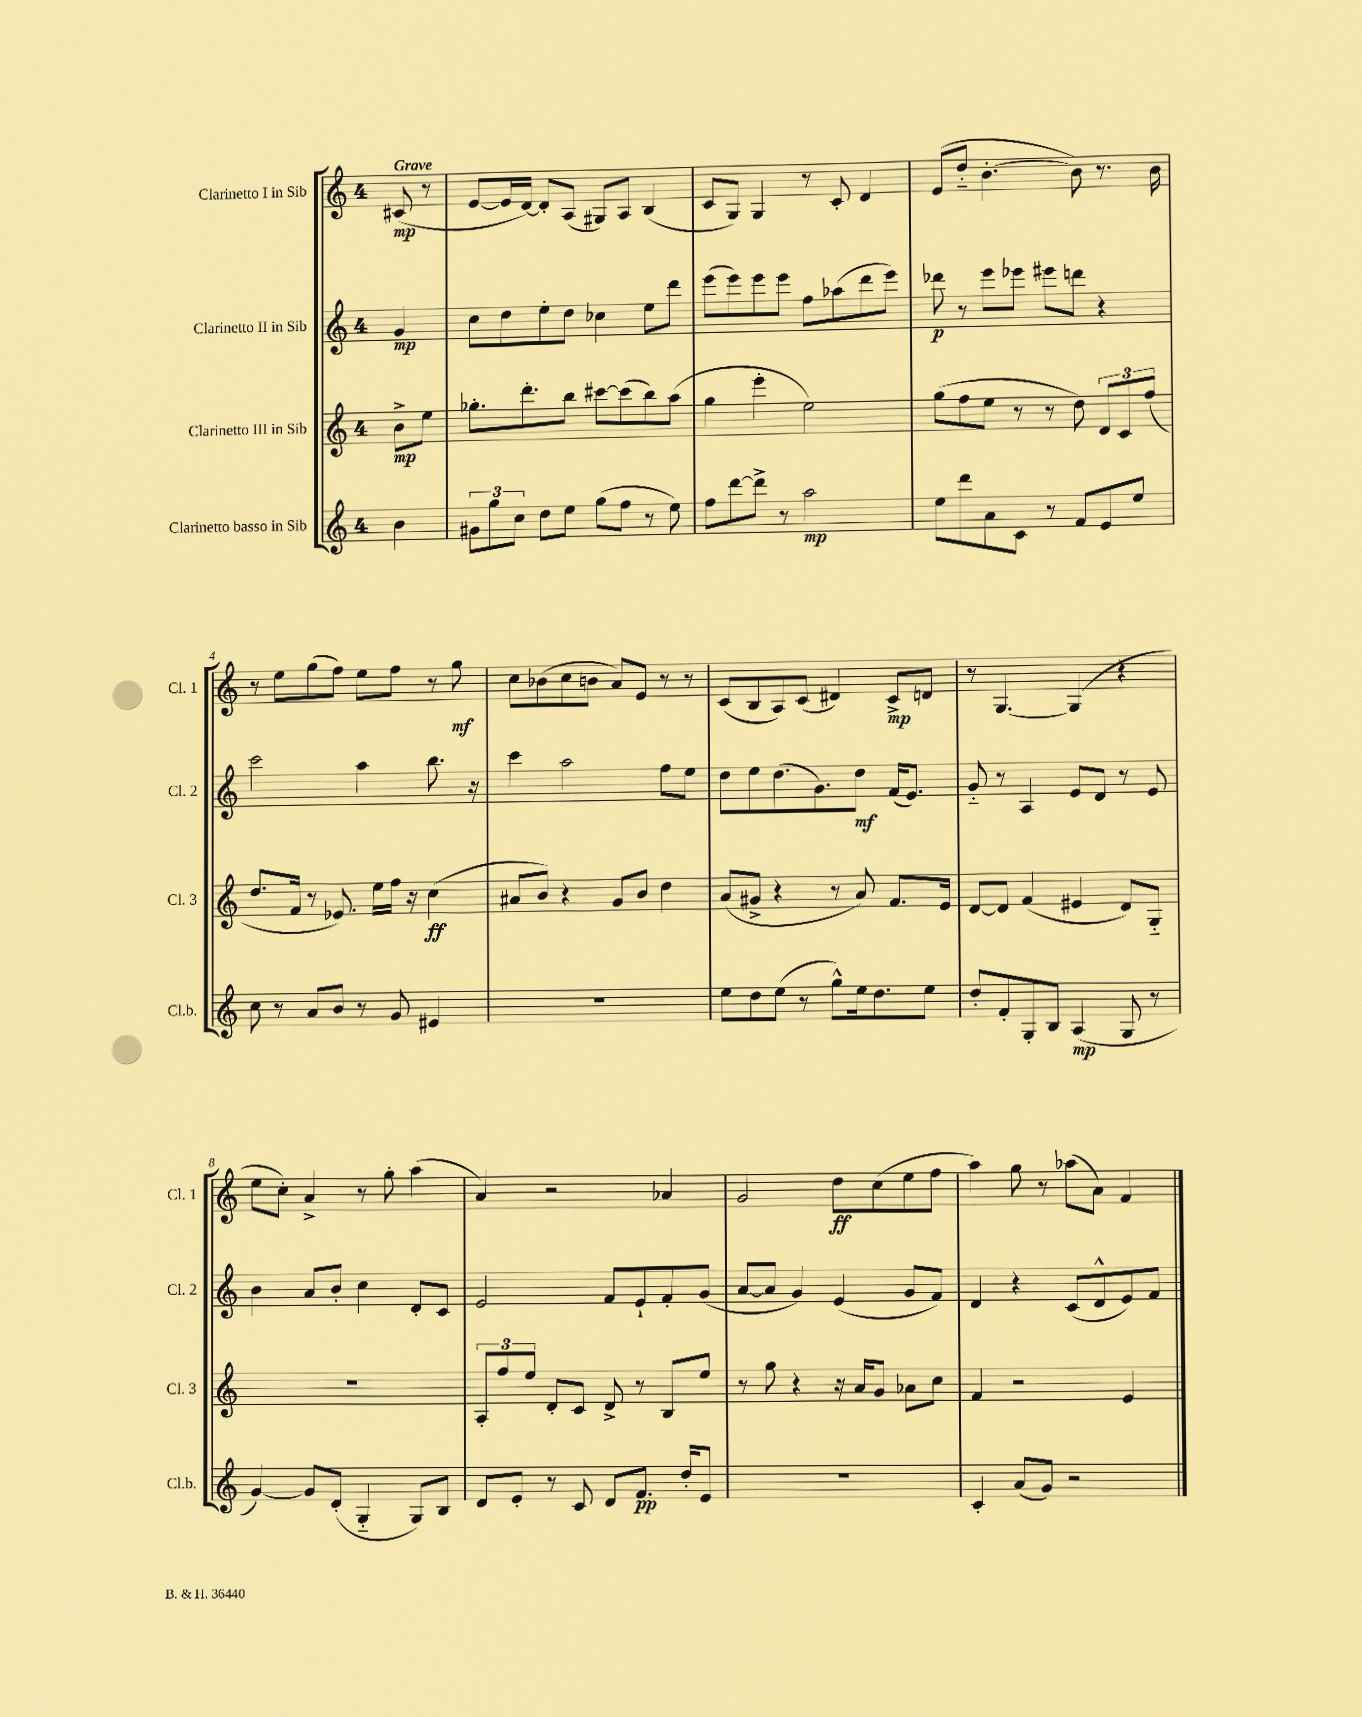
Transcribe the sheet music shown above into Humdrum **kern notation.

**kern	**kern	**kern	**kern
*staff4	*staff3	*staff2	*staff1
*clefG2	*clefG2	*clefG2	*clefG2
*k[]	*k[]	*k[]	*k[]
*M4/4	*M4/4	*M4/4	*M4/4
4b\	8b^\L	4g/	(8c#/
.	8ee\J	.	8r
=	=	=	=
12g#\L	8.gg-'\L	8cc\L	[8e/L
12gg\	.	.	.
.	.	8dd\	16e/]L
12cc\J	.	.	.
.	8.ddd'\	.	[16d/JJ)
8dd\L	.	8ee'\	8d'/]L
8ee\J	8bb\J	8dd\J	(8A/J
(8gg\L	[8ccc#\L	4cc-\	8G#/L)
8ff\J	(8ccc#\]	.	8A/J
8r	8bb\)	8ee\L	(4B/
8ee\)	(8aa\J	8ddd\J	.
=	=	=	=
8ff\L	4gg\	(8eee\L	8c/L
[8ddd\	.	8eee\)	8G/J)
8ddd^\]J	4eee'\	8eee\	4G/
8r	.	8eee\J	.
2aa\	2ee\)	8ff\L	8r
.	.	(8aa-\	8c'/
.	.	8ddd\	4d/
.	.	8eee\J)	.
=	=	=	=
8ee\L	(8gg\L	8ddd-\	(8e/L
8ddd\	8ff\	8r	8dd'~/J
8a\	8ee\J	8eee\L	[4.b'\
8c\J	8r	8eee-\J	.
8r	8r	8eee#\L	.
8f/L	8dd\)	8ddd\J	8b\])
8e/	12d/L	4r	8.r
.	12c/	.	.
8ee/J	.	.	.
.	(12ff/J	.	.
.	.	.	16b\
=	=	=	=
8cc\	8.dd/L	2ccc\	8r
8r	.	.	8ee\L
.	16f/Jk	.	.
8a/L	8r	.	(8gg\
8b/J	8.e-/)	.	8ff\J)
8r	.	4aa\	8ee\L
.	16ee\LL	.	.
8g/	16ff\JJ	.	8ff\J
.	16r	.	.
4e#/	(4cc\	8.bb\	8r
.	.	.	8gg\
.	.	16r	.
=	=	=	=
1r	8a#/L	4ccc\	8cc\L
.	8b/J)	.	(8b-\
.	4r	2aa\	8cc\
.	.	.	8b\J
.	8g/L	.	8a/L)
.	8b/J	.	8e/J
.	4dd\	8ff\L	8r
.	.	8ee\J	8r
=	=	=	=
8ee\L	(8a/L	8dd\L	(8c/L
8dd\	8g#^/J	8ee\	8B/
(8ee\J	4r	(8.dd\	8A/)
8r	.	.	(8c/J
.	.	8.g\)	.
8gg^^\L)	8r	.	4d#/)
16ee\k	8a/)	8dd\J	.
8.dd\	.	.	.
.	8.f/L	(16f/LK	8c^/L
.	.	8.e/J)	.
8ee\J	.	.	8d/J
.	16e/Jk	.	.
=	=	=	=
8dd'/L	[8d/L	8g'~/	8r
8f'/	8d/]J	8r	[4.G/
8G'/	(4f/	4A/	.
8B/J	.	.	.
(4A/	4e#/	8e/L	(4G/]
.	.	8d/J	.
8G/	8d/L)	8r	4r
8r	8G'~/J	8e/	.
=	=	=	=
[4g/)	1r	4b\	8ee\L
.	.	.	8cc'\J)
8g/]L	.	8a/L	4a^/
(8d'/J	.	8b'/J	.
4G'~/	.	4cc\	8r
.	.	.	8gg'\
8G/L)	.	8d'/L	(4aa\
8B/J	.	8c/J	.
=	=	=	=
8d/L	12A'/L	2e/	4a/)
.	12ff/	.	.
8e'/J	.	.	.
.	12ee/J	.	.
8r	8d'/L	.	2r
8c/	8c/J	.	.
8d/L	8d^/	8f/L	.
8.f/J	8r	8e`/	.
.	8B/L	8f'/	4a-/
16dd'/LK	.	.	.
8e/J	8ee/J	(8g/J	.
=	=	=	=
1r	8r	[8a/L	2g/
.	8gg\	8a/]J	.
.	4r	4g/)	.
.	16r	(4e/	8dd\L
.	16a/LK	.	.
.	8g/J	.	(8cc\
.	8a-\L	8g/L	8ee\
.	8cc\J	8f/J)	8ff\J
=	=	=	=
4c'/	4f/	4d/	4aa\)
(8a/L	2r	4r	8gg\
8g/J)	.	.	8r
2r	.	(8c/L	(8aa-\L
.	.	8d^^/	8a\J)
.	4e/	8e/)	4f/
.	.	8f/J	.
==	==	==	==
*-	*-	*-	*-
